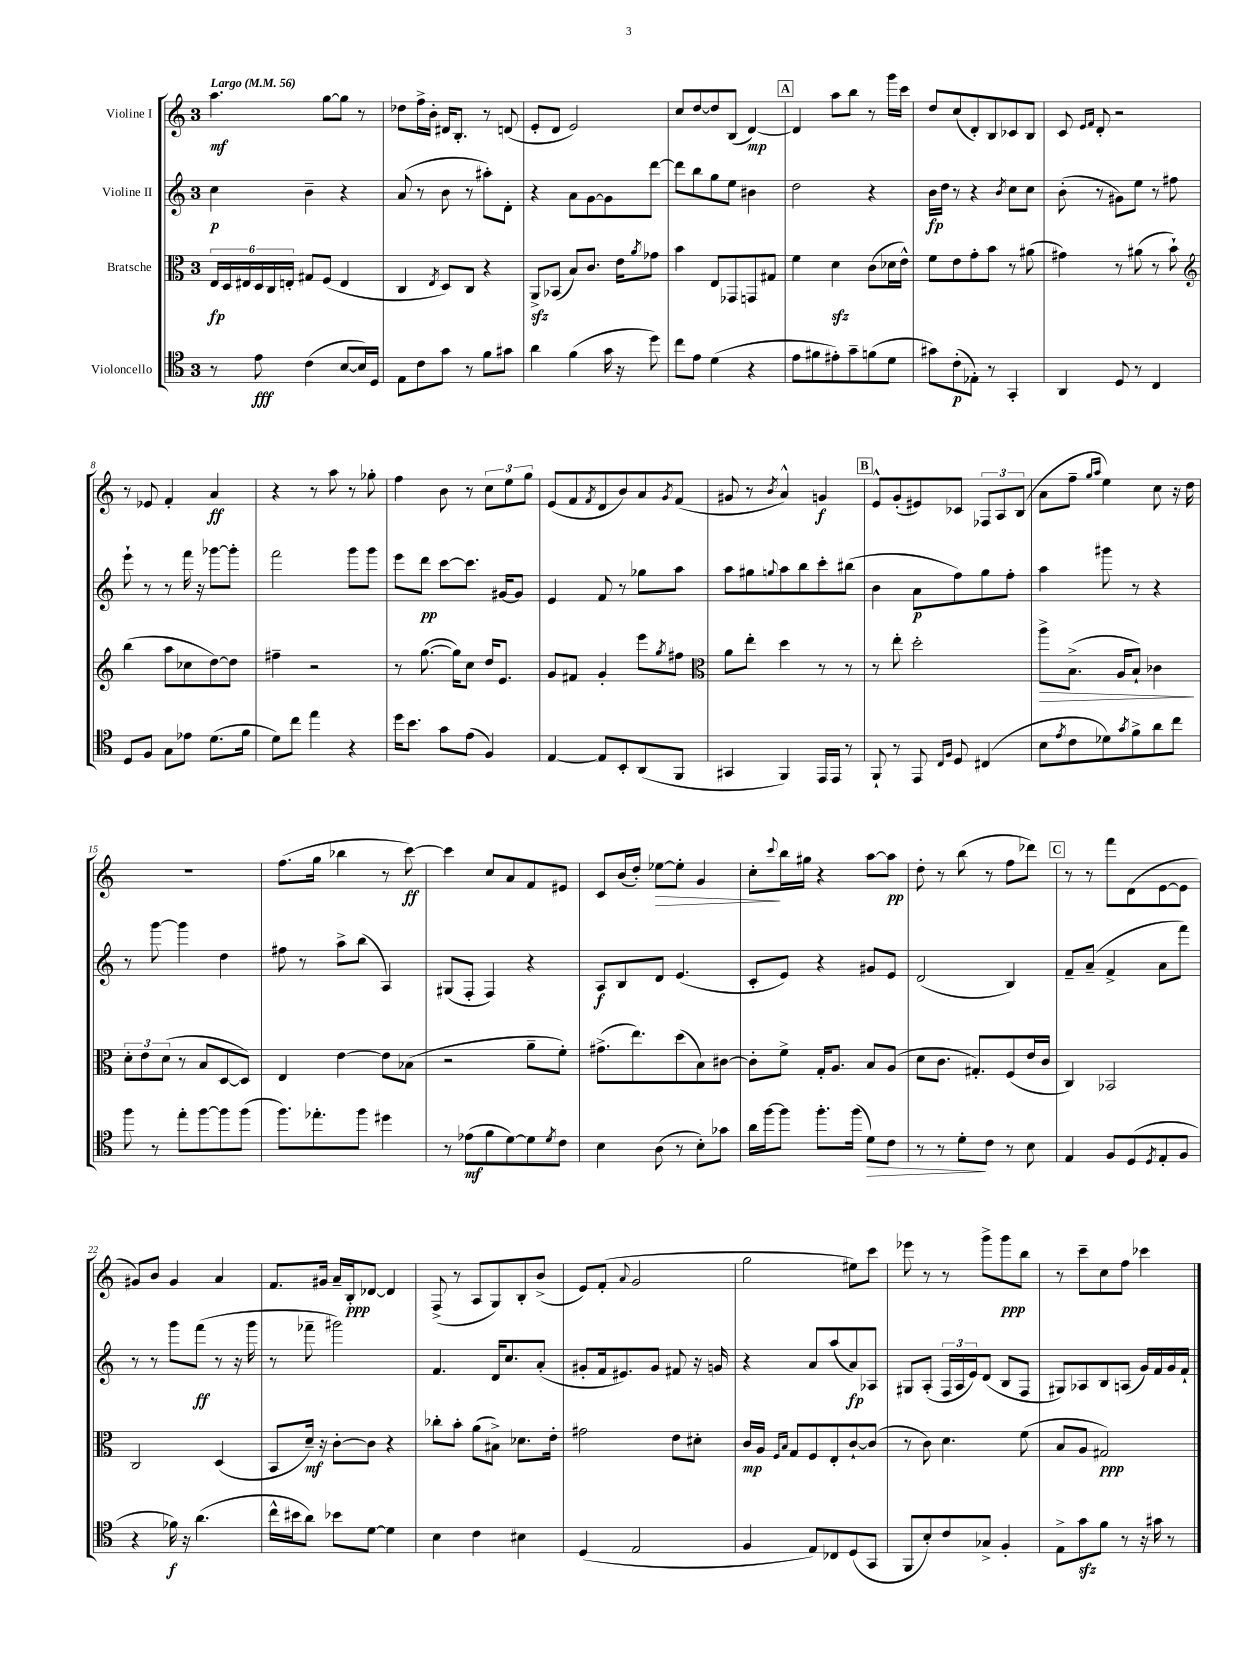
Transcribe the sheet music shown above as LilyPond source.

<<
\new StaffGroup <<
\new Staff = "s0" \with { instrumentName = "Violine I" } {
    \clef treble \key c \major \once \override Staff.TimeSignature.style = #'single-digit \time 3/4 \tempo "Largo" 4 = 56
    a''4.\mf g''8~ g''8 r8 |
    des''8 f''16-> b'16-. dis'16 b8.-. r8 d'8( |
    e'8-. d'8 e'2) |
    c''8 d''8~ d''8 b8( d'4~\mp) |
    \mark \markup { \box "A" } d'4 a''8 b''8 r8 g'''16 c'''16 |
    d''8 c''8( d'8-.) b8 ces'8 b8 |
    c'8 \grace { e'16 f'16 } d'8-. r2 |
    r8 ees'8 f'4-. a'4\ff |
    r4 r8 a''8 r8 ges''8-. |
    f''4 b'8 r8 \tuplet 3/2 { c''8 e''8 g''8 } |
    e'8( f'8 \acciaccatura { f'8 } d'8 b'8) a'8 \acciaccatura { g'8 } f'8( |
    gis'8 r8 \acciaccatura { b'8 } a'4-^) g'4\f |
    \mark \markup { \box "B" } e'8-^ g'8-.( eis'8) ces'8 \tuplet 3/2 { fes8 a8 b8( } |
    a'8 f''8-- \grace { g''16 a''16 } e''4) c''8 r16 d''16 |
    R2. |
    f''8.( g''16 bes''4 r8 c'''8~\ff) |
    c'''4 c''8 a'8 f'8 eis'8 |
    c'8 b'16( d''16-.) ees''8~\> ees''8-. g'4 |
    c''8-.\! \appoggiatura { c'''8 } b''16 gis''16 r4 a''8~ a''8\pp |
    d''8-. r8 b''8( r8 f''8 des'''8) |
    \mark \markup { \box "C" } r8 r8 f'''8 d'8( e'8~ e'8 |
    gis'8) b'8 gis'4 a'4 |
    f'8. gis'16 a'16-- b16-.\ppp des'8~ des'4 |
    f8->( r8 a8 g8) b8-. b'8->( |
    e'8) f'8-.( \appoggiatura { a'8 } g'2 |
    g''2 eis''8) c'''8 |
    ees'''8 r8 r8 g'''8-> g'''8\ppp b''8 |
    r8 c'''8-- c''8 f''8 ces'''4 \bar "|." |
}
\new Staff = "s1" \with { instrumentName = "Violine II" } {
    \clef treble \key c \major \once \override Staff.TimeSignature.style = #'single-digit \time 3/4
    c''4\p b'4-- r4 |
    a'8( r8 b'8 r8 ais''8-.) d'8-. |
    r4 a'8 g'8~ g'8 d'''8~ |
    d'''8 b''8 g''8 e''8 bis'4 |
    \mark \markup { \box "A" } d''2 r4 |
    b'16\fp d''16 r8 r4 \acciaccatura { b'8 } c''8 c''8 |
    b'8-.( r8 gis'8) e''8 r8 fis''8 |
    e'''8-! r8 r8 f'''16 r16 ges'''8~ ges'''8-. |
    f'''2 g'''8 g'''8 |
    e'''8 d'''8\pp c'''8~ c'''8. gis'16~ gis'8 |
    e'4 f'8 r8 ges''8 a''8 |
    a''8 gis''8 \appoggiatura { g''8 } a''8 b''8 c'''8-. bis''8( |
    \mark \markup { \box "B" } b'4 a'8\p f''8) g''8 f''8-. |
    a''4 gis'''8 r8 r4 |
    r8 g'''8~ g'''4 d''4 |
    fis''8 r8 a''8-> b''8( a4) |
    gis8( f8-. f4) r4 |
    a8\f b8 d'8 e'4.( |
    c'8-. e'8) r4 gis'8 e'8 |
    d'2( b4) |
    \mark \markup { \box "C" } f'8-- a'8--( f'4-> a'8 f'''8) |
    r8 r8 g'''8 f'''8\ff( r8 r16 g'''16 |
    r8 fes'''8-- gis'''2) |
    f'4. d'16 c''8. a'8-.( |
    gis'8-. f'16 eis'8.) gis'8 fis'8 r16 g'16 |
    r4 a'8 a''8( a'8\fp) aes8 |
    gis8 a8-.( \tuplet 3/2 { f16 a16 e'16) } d'8( b8 f8 |
    gis8) aes8 b8 a8( g'16) f'16 g'16 f'16-! \bar "|." |
}
\new Staff = "s2" \with { instrumentName = "Bratsche" } {
    \clef alto \key c \major \once \override Staff.TimeSignature.style = #'single-digit \time 3/4
    \tuplet 6/4 { e16\fp d16 eis16 d16 c16 e16-. } gis8 f8( e4 |
    c4 \acciaccatura { e8 } d8) c8 r4 |
    a,8->\sfz bes,8( b8) c'8. e'16 \acciaccatura { a'8 } ges'8 |
    b'4 e8 ges,8 g,8 gis8 |
    \mark \markup { \box "A" } f'4 d'4\sfz c'8( des'16 e'16-^) |
    f'8 e'8 g'8-. b'8 r8 ais'8( |
    gis'4) r8 ais'8( r8 b'8-!) |
    \clef treble b''4( a''8 ces''8 d''8~) d''8 |
    fis''4-- r2 |
    r8 g''8.~( g''16) c''8 d''16 e'8. |
    g'8 fis'8 g'4-. e'''8 \acciaccatura { g''8 } fis''8 |
    \clef alto a'8 e''8-. d''4 r8 r8 |
    \mark \markup { \box "B" } r8 e''8-. d''2-. |
    a''8->\> b8.->( a16 b8-!) ces'4\! |
    \tuplet 3/2 { d'8-. e'8 d'8( } r8 b8 d8~ d8) |
    e4 e'4~ e'8 bes8( |
    r2 a'8-- f'8-.) |
    gis'8.->( e''8.) d''8( b8) cis'8~ |
    cis'8-. f'8-> g16-. a8. b8 a8( |
    d'8 c'8. gis8.-.) f8( e'16 c'16 |
    \mark \markup { \box "C" } c4) bes,2 |
    c2 d4( |
    b,8 d'16--\mf) r16 c'8~-. c'8 r4 |
    ces''8-. b'8-. a'8( bis8->) des'8. e'16-. |
    gis'2 e'8 dis'8-. |
    c'16\mp a16 \grace { f16 b16 } g8 f8 e8-. c'8~-! c'8( |
    r8 c'8) d'4. f'8( |
    b8 a8 gis2\ppp) \bar "|." |
}
\new Staff = "s3" \with { instrumentName = "Violoncello" } {
    \clef tenor \key c \major \once \override Staff.TimeSignature.style = #'single-digit \time 3/4
    r8 e'8\fff c'4( b8~ b16) d16 |
    e8 c'8 g'8 r8 f'8 gis'8 |
    a'4 f'4( g'16 r16 d''8) |
    c''8 e'8 d'4( r4 |
    \mark \markup { \box "A" } e'8 fis'8 eis'8-.) g'8-- f'8( d'8 |
    gis'8) c'8-.\p( ees8-.) r8 g,4-. |
    a,4 d8 r8 c4 |
    d8 f8 g8 ees'8 d'8.( f'16 |
    d'8) c''8 e''4 r4 |
    d''16 b'8. g'8 e'8( f4) |
    e4~ e8 b,8-. a,8( f,8 |
    gis,4 f,4) e,16 e,16 r8 |
    \mark \markup { \box "B" } f,8-! r8 e,8 \grace { c16 f16 } d8 cis4( |
    b8 \acciaccatura { e'8 } c'8 des'8) \acciaccatura { g'8 } f'8-> a'8 c''8 |
    f''8 r8 e''8-. f''8~ f''8 f''8( |
    f''8.) ees''8.-. f''8 dis''4 |
    r8 ees'8\mf( f'8 d'8~) d'8 \acciaccatura { d'8 } c'8 |
    b4 a8( r8 b8-.) ges'8 |
    a'16 f''16~ f''8 f''8.-. f''16( d'8\>) c'8 |
    r8 r8 d'8-.\! c'8 r8 b8 |
    \mark \markup { \box "C" } e4 f8 d8( \acciaccatura { d8 } e8-. f8 |
    r4 fes'16\f) r16 a'4.( |
    c''16-^ bis'16 a'8) bes'8 d'8~ d'4 |
    b4 c'4 bis4 |
    d4( e2 |
    f4 e8) ces8 d8( g,8 |
    f,8 b8-.) c'8 ges8-> f4-. |
    e8-> g'8\sfz f'8 r8 r16 gis'16 r8 \bar "|." |
}
>>
>>
